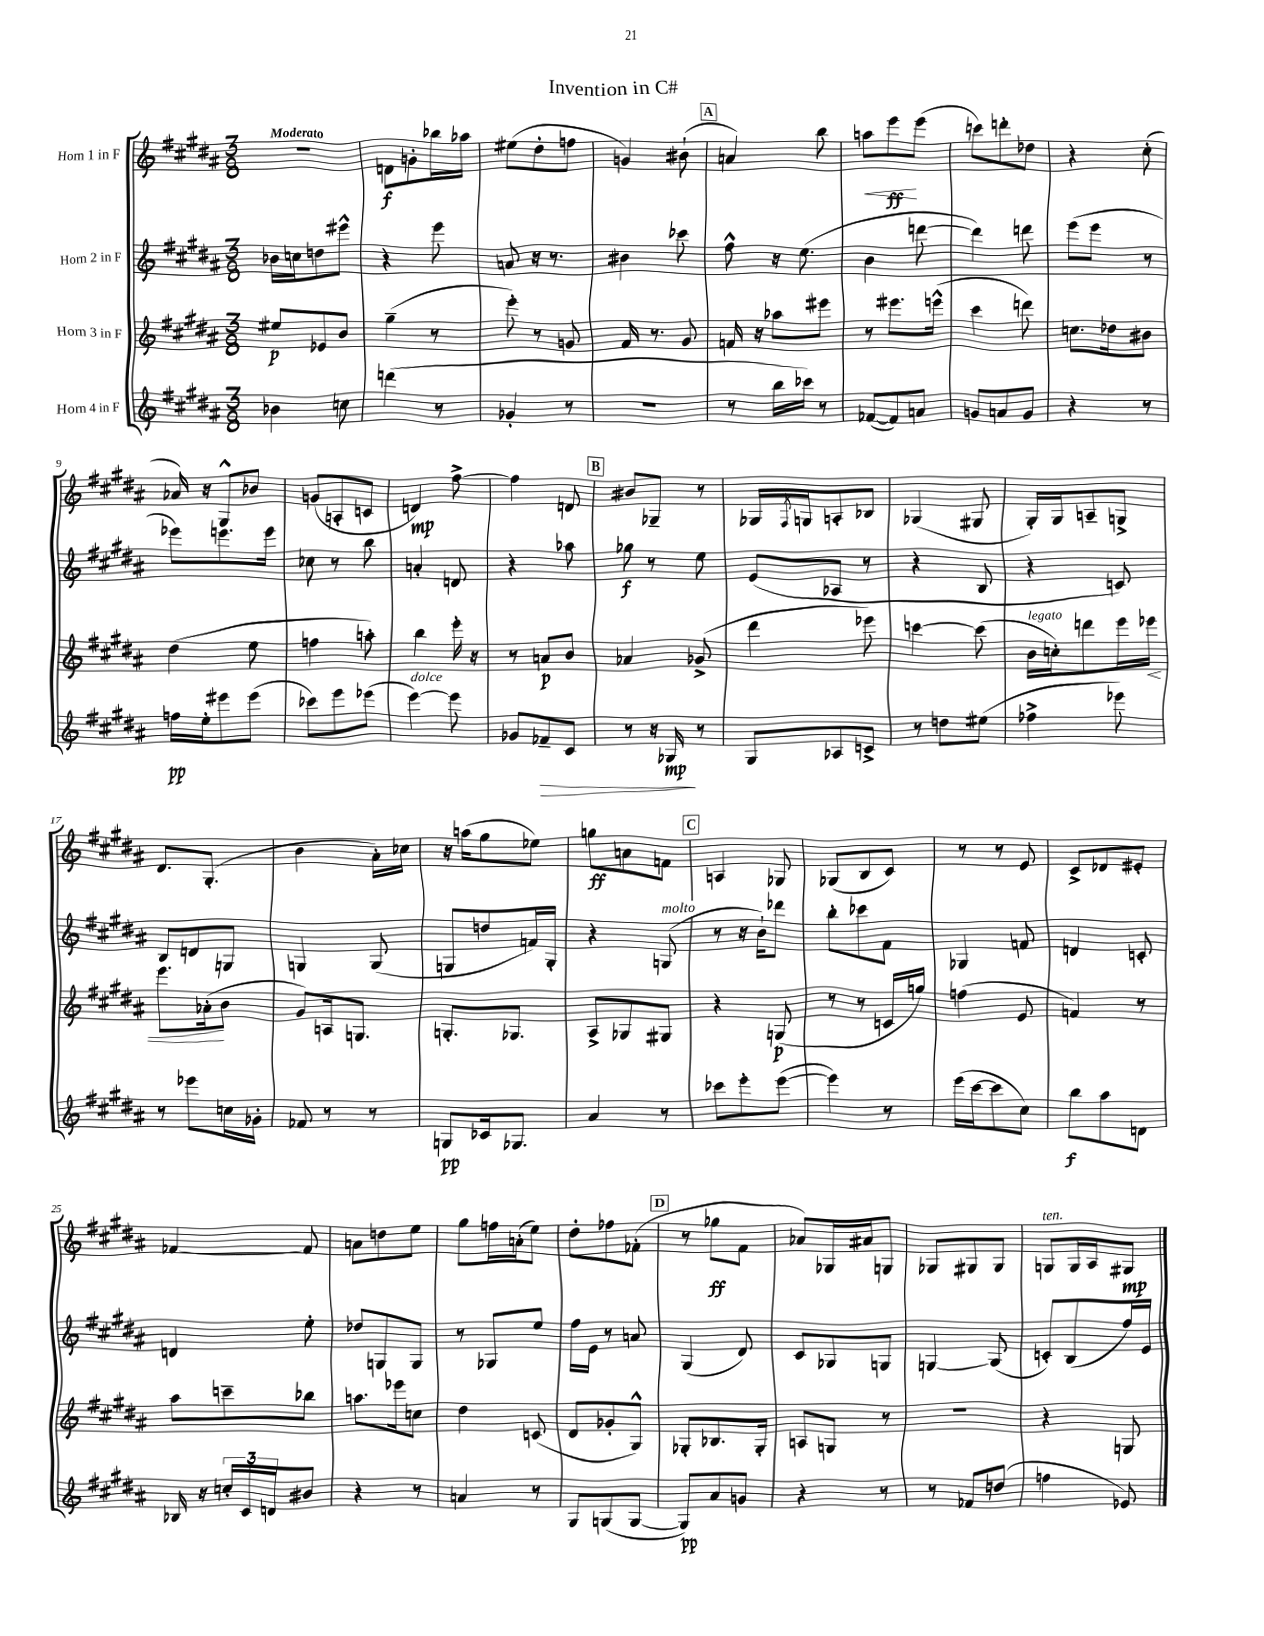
\header { title = "Invention in C#" }
<<
\new StaffGroup <<
\new Staff = "s0" \with { instrumentName = "Horn 1 in F" } {
    \clef treble \key b \major \numericTimeSignature \time 3/8 \tempo "Moderato"
    r4. |
    d'8\f g'8-. bes''16 aes''16 |
    eis''8( dis''8-. f''8 |
    g'4) bis'8-!( |
    \mark \markup { \box "A" } a'4) b''8 |
    a''8\< e'''8\ff\! e'''8( |
    c'''8) d'''8-. des''8 |
    r4 cis''8-.( |
    aes'16) r16 gis8-^ bes'8 |
    g'8( a8-. c'8 |
    d'4\mp) fis''8~-> |
    fis''4 d'8 |
    \mark \markup { \box "B" } bis'8 ges8-- r8 |
    ges16 \acciaccatura { fis8 } g16 a8-. bes8 |
    ges4( gis8 |
    gis16-.) gis16 a8-- g8-> |
    dis'8. gis8.-.( |
    b'4 ais'16-.) ces''16 |
    r16 a''16( gis''8 ees''8) |
    g''8\ff a'8 f'8 |
    \mark \markup { \box "C" } a4 ges8 |
    ges8( b8 cis'8) |
    r8 r8 e'8 |
    cis'8-> des'8 eis'8-. |
    fes'4~ fes'8 |
    a'8 d''8 e''8 |
    gis''8 f''16 a'16-.( e''8) |
    dis''8-. fes''8 fes'8-.( |
    \mark \markup { \box "D" } r8 ges''8\ff fis'8 |
    aes'8) ges16 ais'16 g8 |
    ges8 gis8 gis8 |
    g8^\markup { \italic "ten." } g16 ais16 gis8\mp \bar "|." |
}
\new Staff = "s1" \with { instrumentName = "Horn 2 in F" } {
    \clef treble \key b \major \numericTimeSignature \time 3/8
    bes'16 c''16 d''8 eis'''8-^ |
    r4 e'''8 |
    a'8 r16 r8. |
    bis'4 ces'''8 |
    \mark \markup { \box "A" } fis''8-^ r16 e''8.( |
    b'4 d'''8~ |
    d'''4) d'''8 |
    e'''8( e'''8 r8 |
    ees'''8) e'''8. e'''16 |
    ces''8 r8 b''8 |
    a'4-. d'8 |
    r4 aes''8 |
    \mark \markup { \box "B" } ges''8\f r8 e''8 |
    e'8( aes8 r8 |
    r4 b8 |
    r4 c'8) |
    b8 d'8 g8 |
    g4 g8( |
    g8 d''8 f'16) g16-. |
    r4 g8^\markup { \italic "molto" }( |
    \mark \markup { \box "C" } r8 r16 b'16-!) des'''8 |
    b''8-. ces'''8 fis'8 |
    ges4 f'8 |
    d'4 c'8-. |
    d'4 e''8-. |
    des''8 g8 g8 |
    r8 ges8 e''8 |
    fis''16 e'16 r8 a'8 |
    \mark \markup { \box "D" } gis4( dis'8) |
    cis'8 ges8 g8 |
    g4~ g8( |
    c'8-.) b8( fis''16) e'16 \bar "|." |
}
\new Staff = "s2" \with { instrumentName = "Horn 3 in F" } {
    \clef treble \key b \major \numericTimeSignature \time 3/8
    eis''8\p ees'8 b'8 |
    gis''4--( r8 |
    e'''8-.) r8 g'8 |
    fis'16 r8. gis'8 |
    \mark \markup { \box "A" } f'16 r16 aes''8 eis'''8 |
    r8 eis'''8. e'''16-^( |
    cis'''4 d'''8) |
    c''8. des''16 bis'8 |
    dis''4( e''8 |
    f''4 a''8-.) |
    b''4 e'''16-. r16 |
    r8 a'8\p b'8 |
    \mark \markup { \box "B" } aes'4 ges'8->( |
    dis'''4 ees'''8) |
    c'''4~ c'''8( |
    b'16^\markup { \italic "legato" } c''16-.) d'''8 e'''16 ees'''16\< |
    e'''8. aes'16-.\!( b'8 |
    gis'8) a16 g8. |
    g8.-. ges8. |
    ais8-> ges8 gis8 |
    \mark \markup { \box "C" } r4 g8\p( |
    r8 r8 c'16 g''16) |
    f''4( e'8 |
    f'4) r8 |
    ais''8 c'''8-- bes''8 |
    a''8. ees'''16 c''8 |
    dis''4 c'8( |
    dis'8 ges'8-. gis8-^) |
    \mark \markup { \box "D" } ges8-. bes8. ges16-. |
    a8 g8 r8 |
    R4. |
    r4 g8 \bar "|." |
}
\new Staff = "s3" \with { instrumentName = "Horn 4 in F" } {
    \clef treble \key b \major \numericTimeSignature \time 3/8
    bes'4 c''8 |
    d'''4( r8 |
    ges'4-. r8 |
    R4. |
    \mark \markup { \box "A" } r8 b''16 ces'''16) r8 |
    fes'8~( fes'8) a'8 |
    g'8 a'8 g'8 |
    r4 r8 |
    f''16\pp e''16-. eis'''8 eis'''8( |
    ces'''8) e'''8 ees'''8( |
    e'''4~^\markup { \italic "dolce" }) e'''8 |
    ges'8 fes'8--\> cis'8 |
    \mark \markup { \box "B" } r8 r16 ges16\mp\! r8 |
    gis8 aes8 c'8-> |
    r8 d''8 eis''8( |
    fes''4-> ees'''8) |
    r8 ees'''8 c''16 ges'16-. |
    fes'8 r8 r8 |
    g8\pp ces'16 ges8. |
    ais'4 r8 |
    \mark \markup { \box "C" } ces'''8 e'''8-. e'''8~( |
    e'''4) r8 |
    e'''16( cis'''16~ cis'''8 cis''8) |
    b''8\f ais''8 d'8 |
    bes16 r16 \tuplet 3/2 { c''16-. cis'16 d'16 } bis'8 |
    r4 r8 |
    a'4 r8 |
    gis8 g8( g8~ |
    \mark \markup { \box "D" } g8\pp) ais'8 g'8 |
    r4 r8 |
    r8 fes'8 d''8( |
    f''4 ees'8) \bar "|." |
}
>>
>>
